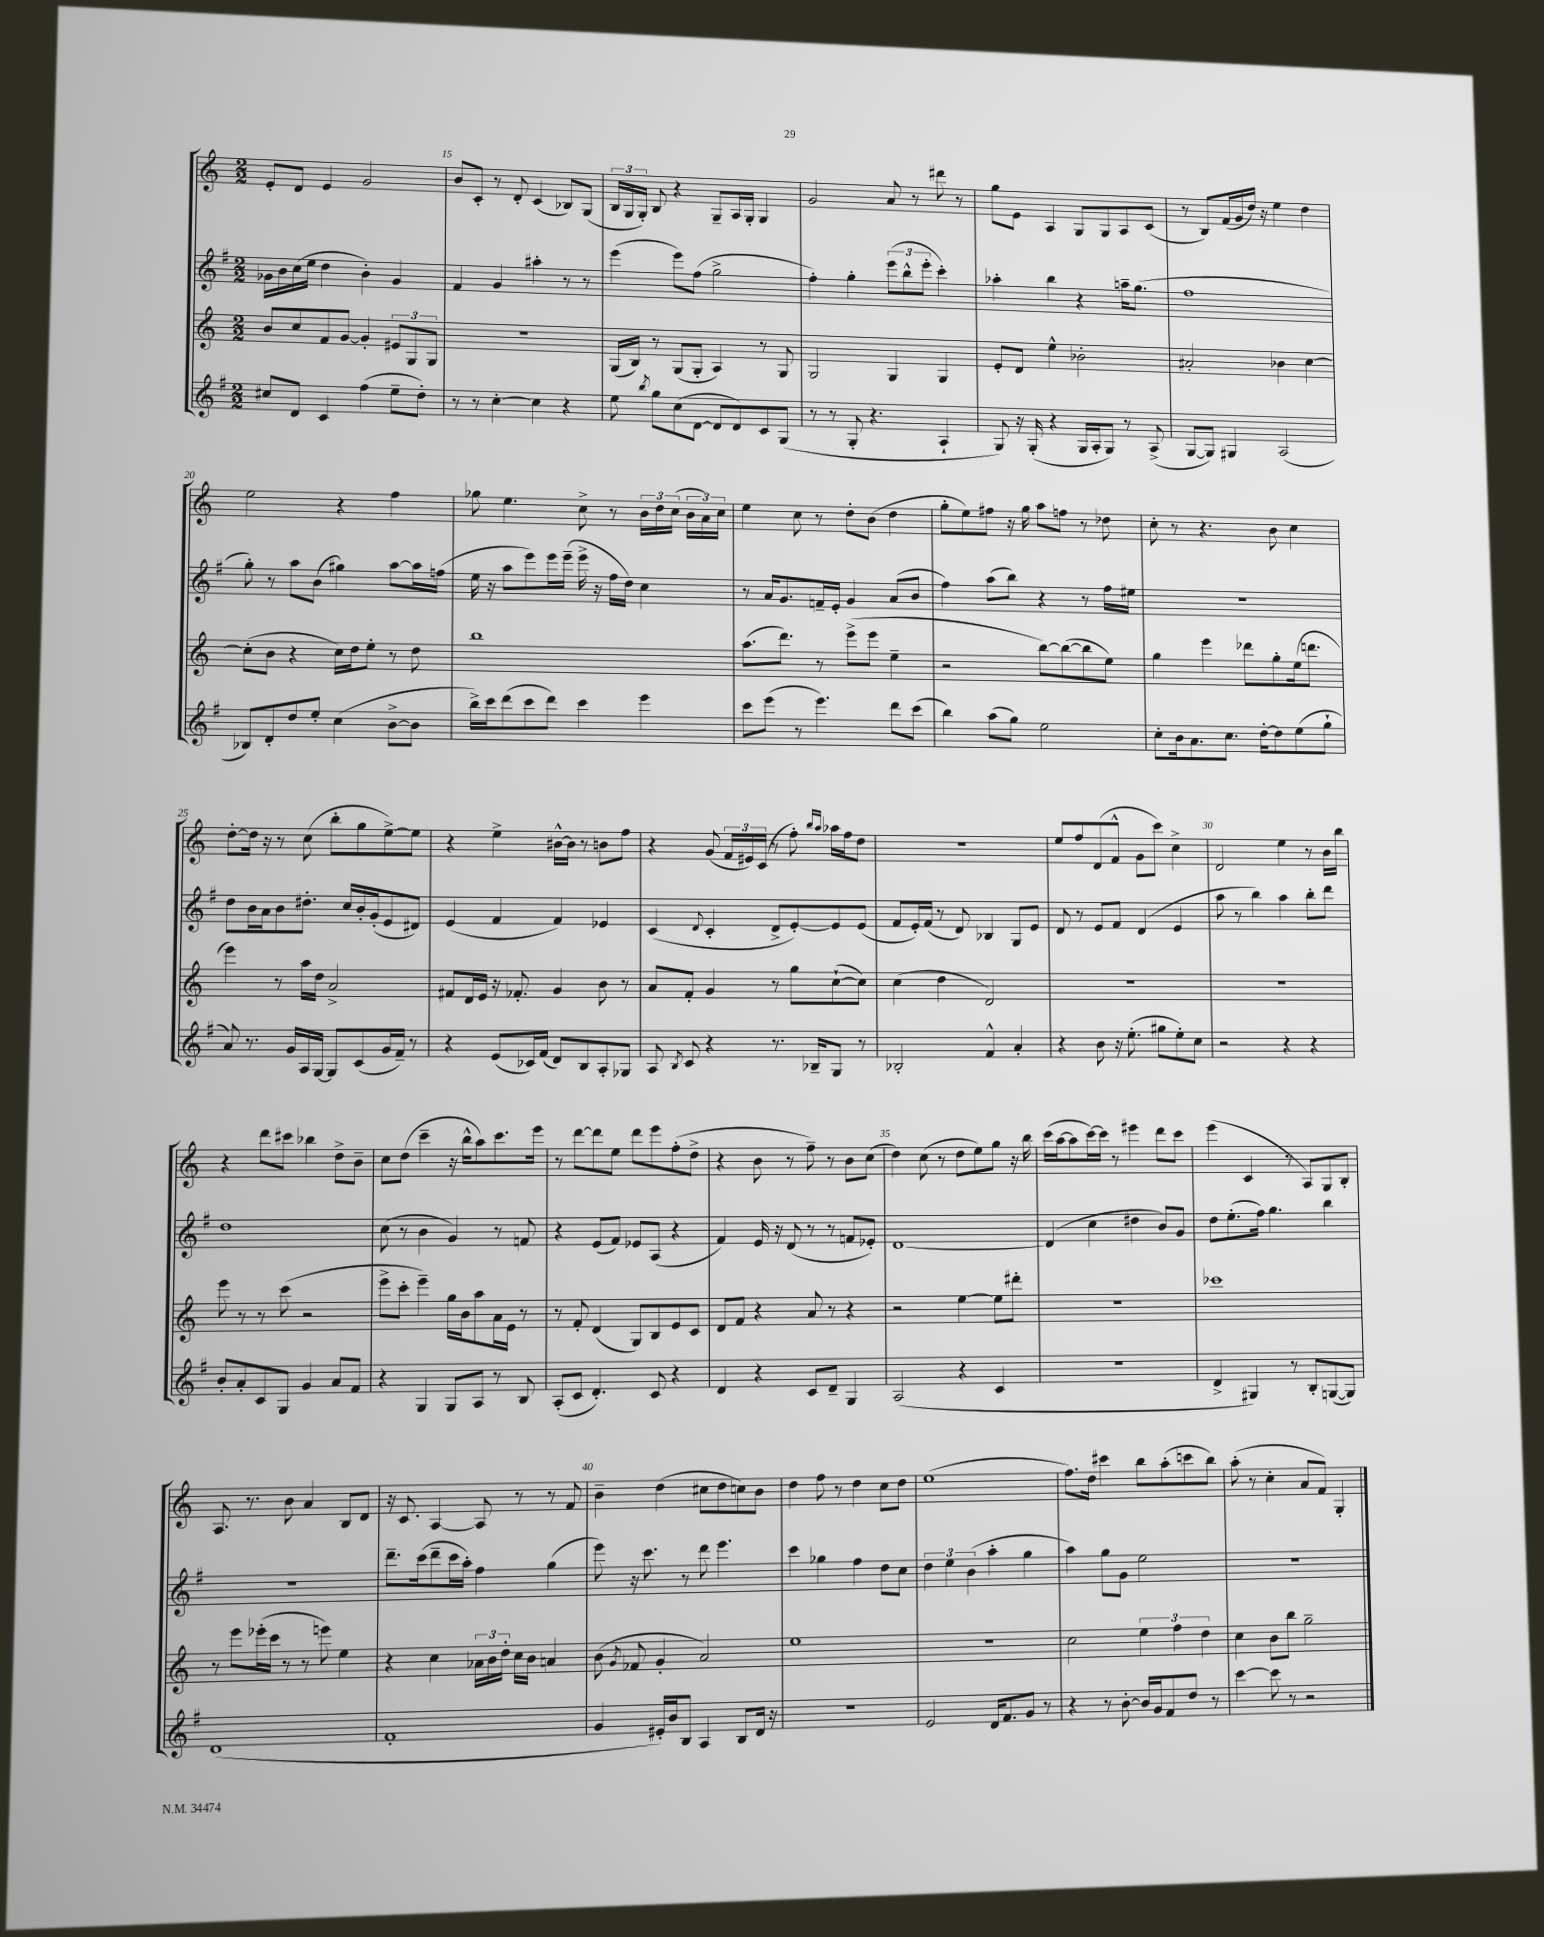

**kern	**kern	**kern	**kern
*staff4	*staff3	*staff2	*staff1
*clefG2	*clefG2	*clefG2	*clefG2
*k[f#]	*k[]	*k[f#]	*k[]
*M2/2	*M2/2	*M2/2	*M2/2
8cc#	8b	16g-	8e'
.	.	16b	.
8d	8cc	(16cc	8d
.	.	16ee	.
4c	8f	4dd	4e
.	[8g	.	.
(4ff#	4g']	4b')	2g
8ee~	12e#	4g-	.
.	12G	.	.
8dd')	.	.	.
.	12G	.	.
=	=	=	=
8r	1r	4f#	8b
8r	.	.	8c'
[4cc'	.	4g	8r
.	.	.	8d'
4cc]	.	4aa#'	(4c
4r	.	8r	8B-)
.	.	8r	(8G
=	=	=	=
8ee	(16G	(4eee	24B
.	.	.	24G
.	16B)	.	.
.	.	.	24G')
8qbb	.	.	.
8gg	8r	.	8B
(8cc	(8G	8eee)	4r
[8d	8G'	(8ff#	.
8d]	4A)	2gg^	8G~
8d)	.	.	16A
.	.	.	16G'
8c	8r	.	4G
(8G	8G	.	.
=	=	=	=
8r	2G	4ff#')	2g
8r	.	.	.
8G'	.	4gg'	.
4.r	.	.	.
.	4G	(12eee	8a
.	.	12bb^^	.
.	.	.	8r
.	.	12eee'	.
4A`	4G	4ccc')	8ddd#
.	.	.	8r
=	=	=	=
8G)	8e'	4aa-'	8gg
16r	8d	.	8e
(16G'	.	.	.
4r	4ee^^	4bb	4A
16G	2b-'	4r	8G
16A'	.	.	.
8G)	.	.	8G
8r	.	16aa~	8A
.	.	(8.gg	.
(8A^	.	.	(8c
=	=	=	=
[8G	2a#'	1ff#	8r
8G])	.	.	8B)
4G#	.	.	(16f
.	.	.	16g
.	.	.	16dd)
.	.	.	16r
(2A	4b-	.	4ee
.	[4cc	.	4dd
=	=	=	=
8B-)	(8cc']	8gg')	2ee
8d'	8b	8r	.
8dd	4r	8aa	.
8ee'	.	(8b	.
(4cc	16cc)	4gg#)	4r
.	16dd	.	.
.	8ee'	.	.
[8b^	8r	[8aa	4ff
8b]	8dd	16aa]	.
.	.	(16ff	.
=	=	=	=
16bb^)	1bb	16ee	8gg-
16ccc	.	16r	.
(8ddd	.	8aa	4.ee
8ccc	.	8eee)	.
8ddd)	.	16eee	.
.	.	(16eee~	.
4ccc	.	16eee^	8cc^
.	.	16r	.
.	.	16ff#	8r
.	.	16dd)	.
4eee	.	4cc	24b
.	.	.	24dd
.	.	.	(24cc
.	.	.	24b
.	.	.	24a)
.	.	.	24cc
=	=	=	=
8ccc	(8.aa	8r	4ee
(8eee	.	16a	.
.	8.ddd)	8.g	.
8r	.	.	8cc
4.eee)	8r	16f~	8r
.	.	16e'	.
.	(8eee^	4g	8dd'
.	8eee	.	(8b
8ddd	4ee~	(8a	4dd
(8ccc	.	8b	.
=	=	=	=
4bb)	2r	4ff#)	8gg'
.	.	.	8ee)
(8aa	.	(8aa	8ff#
8gg)	.	8bb)	16r
.	.	.	16gg
2ee	[8bb)	4r	8aa
.	(8bb_	.	8ff
.	8bb]	8r	8r
.	8ee)	16ff#	8dd-
.	.	16ee#	.
=	=	=	=
8cc'	4gg	1r	8cc'
16b	.	.	8r
8.a	.	.	.
.	4eee	.	4.r
8.cc	.	.	.
.	8ddd-	.	.
[16dd'	.	.	.
8dd]	8gg'	.	8b
(8ee	(16ee	.	4cc
.	8.ddd	.	.
8gg`	.	.	.
=	=	=	=
8a)	4eee)	8dd	[8dd'
8.r	.	16b	16dd]
.	.	16a	16r
.	8r	8b	8r
16g	.	.	.
16A	16aa	8.dd#'	(8cc
[16G	16dd	.	.
8G]	2a^	.	8bb'
.	.	16cc	.
(8c	.	16b'	8gg
.	.	(16g'	.
16g	.	8e	[8ee^)
16f#~)	.	.	.
8r	.	8d#)	8ee]
=	=	=	=
4r	8f#	(4e	4r
.	16d	.	.
.	16e	.	.
(8e	16r	4f#	4ee^
.	8.f-'	.	.
16c-)	.	.	.
(16f#	.	.	.
8d)	4g	4f#)	[16b#^^
.	.	.	16b#]
8B	.	.	8r
8A'	8b	4e-	8b
8G-	8r	.	8ff
=	=	=	=
8A	8a	(4c	4r
8qB	.	.	.
8c	8f'	.	.
.	.	8qqd	.
4r	4g	4c'	(8g
.	.	.	24f
.	.	.	24e#)
.	.	.	(24c
8.r	8r	8d^	8r
.	8gg	[8e')	8ff')
16B-~	.	.	.
.	.	.	16qqbb
.	.	.	16qqaa
8G	([8cc`	8e]	16aa-
.	.	.	16ff
8r	8cc])	(8e	8dd
=	=	=	=
2B-'	(4cc	8f#	1r
.	.	16e')	.
.	.	(16f#	.
.	4dd	8r	.
.	.	8d)	.
4f#^^	2d)	4B-	.
4a'	.	8G	.
.	.	8e	.
=	=	=	=
4r	1r	8d	8ee
.	.	8r	8ff
8b	.	8e	(8d
16r	.	8f#	8f^^
(8.ee'	.	.	.
.	.	(4d	8g
8gg#	.	.	8ccc)
8ee')	.	4e	4cc^
8cc	.	.	.
=	=	=	=
2r	1r	8aa	2d
.	.	8r	.
.	.	4bb)	.
4r	.	4aa	4ee
4r	.	8bb'	8r
.	.	8ddd	16b
.	.	.	16bb
=	=	=	=
8b'	8eee	1dd	4r
8a'	8r	.	.
8c	8r	.	8ddd
8G	(8ccc	.	8ccc#
4g	2r	.	4bb-
8a	.	.	8dd^
8f#	.	.	8b~
=	=	=	=
4r	8eee^	(8cc	8cc
.	8ccc'	8r	(8dd
4G	4eee~)	4b	4ccc~
8G	16gg	4g)	16r
.	16b	.	16bb^^
8A	8aa	.	8aa)
8r	16a	8r	8.ccc
.	16e	.	.
8B	8r	8f	.
.	.	.	16eee
=	=	=	=
(8A'	8r	4r	8r
8c	8f'	.	[8ddd
4.d')	(4d	(8e	8ddd]
.	.	8f#)	8ee
.	8G)	8e-	8ddd
8c	8B	(8A	8eee
4r	8e	4r	(8ff'
.	8c	.	8dd^
=	=	=	=
4d	8d	4f#)	4r
.	8f	.	.
4r	4r	16e	8b
.	.	16r	.
.	.	(8d	8r
8c	8a	8r	8ff~)
8d~	8r	8r	8r
4G	4r	8f	8b
.	.	8e-')	(8cc
=	=	=	=
(2A	2r	[1d	4dd)
.	.	.	(8cc
.	.	.	8r
4r	[4ee	.	8dd
.	.	.	8ee)
4c	8ee]	.	8gg
.	8ddd#'	.	16r
.	.	.	16bb
=	=	=	=
1r	1r	(4d]	(16ccc
.	.	.	[16aa
.	.	.	8aa]
.	.	4cc	[16ccc)
.	.	.	16ccc]
.	.	.	8r
.	.	4dd#	4eee#
.	.	8b)	8ddd
.	.	8g	8ccc
=	=	=	=
4d^	1ccc-	8dd	(4eee
.	.	(8.ee'	.
4G#)	.	.	4c
.	.	16ff#)	.
.	.	4.gg	.
8r	.	.	8r
8B'	.	.	8A)
([8G	.	4bb	8G
8G])	.	.	8B'
=	=	=	=
(1d	8r	1r	8.A
.	8eee	.	.
.	.	.	8.r
.	(16eee-'	.	.
.	16ccc	.	.
.	8r	.	8b
.	8r	.	4a
.	8eee)	.	.
.	4ee	.	8B
.	.	.	8d
=	=	=	=
1f#'	4r	8.ddd~	16r
.	.	.	8.c
.	.	(16ccc	.
.	4cc	8ddd~	[4A
.	.	16ccc	.
.	.	16aa')	.
.	24a-	4ff#	8A]
.	24b	.	.
.	24dd'	.	.
.	16cc	.	8r
.	16b	.	.
.	4a	(4gg	8r
.	.	.	8f
=	=	=	=
4g	(8b	8eee)	4b~
.	8qg	.	.
.	8f-	16r	.
.	.	8.ccc	.
16e#')	4g'	.	(4dd
16b	.	.	.
8B	.	8r	.
4A	2a)	8ddd	8cc#
.	.	4.eee	8dd
8B	.	.	8cc)
16d	.	.	8b
16r	.	.	.
=	=	=	=
1r	1ee	4ccc	4dd
.	.	4gg-	8ff
.	.	.	8r
.	.	4ff#	4dd
.	.	8dd	8cc
.	.	8cc	8dd
=	=	=	=
2e	1r	6dd	(1ee
.	.	6ee	.
.	.	(6b	.
16d	.	4aa'	.
8.f#	.	.	.
8g	.	4gg	.
8r	.	.	.
=	=	=	=
4r	2cc	4aa)	8.ff)
.	.	.	16dd
8r	.	8gg	4ccc#
[8b'	.	8g	.
16b]	6ee	2ee	8bb
16g	.	.	.
8f#	.	.	(8aa'
.	6ff	.	.
8dd	.	.	8ccc
.	6dd	.	.
8r	.	.	8bb)
=	=	=	=
[4ccc	4cc	1r	(8aa'
.	.	.	8r
8ccc]	8b	.	4cc'
8r	8bb	.	.
2r	2gg~	.	8a
.	.	.	8f)
.	.	.	4G'
==	==	==	==
*-	*-	*-	*-
